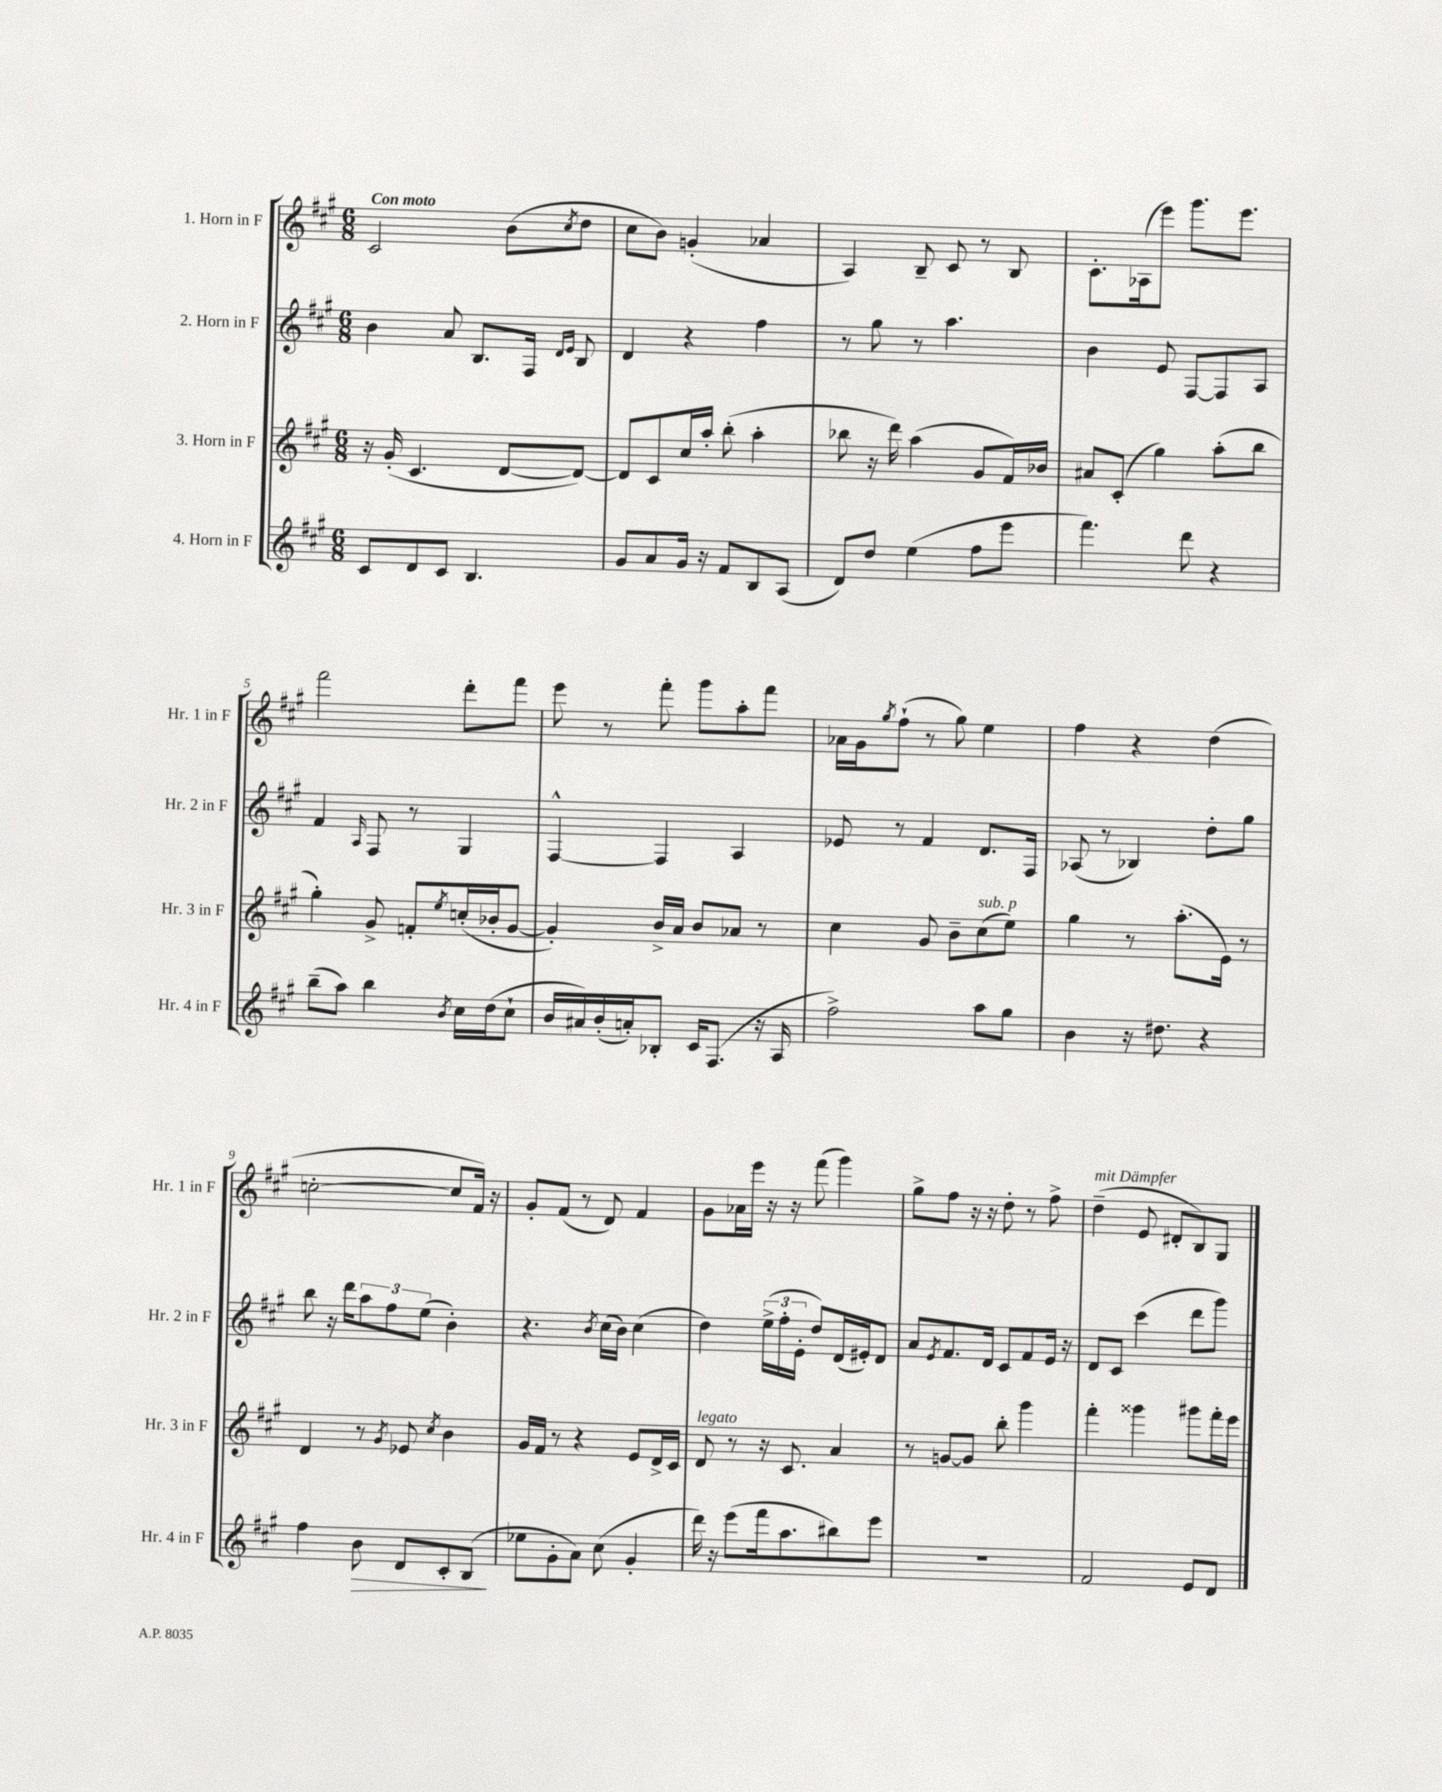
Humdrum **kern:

**kern	**kern	**kern	**kern
*staff4	*staff3	*staff2	*staff1
*clefG2	*clefG2	*clefG2	*clefG2
*k[f#c#g#]	*k[f#c#g#]	*k[f#c#g#]	*k[f#c#g#]
*M6/8	*M6/8	*M6/8	*M6/8
8c#	16r	4b	2c#
.	(16g#'	.	.
8d	4.c#	.	.
8c#	.	8a	.
4.B	.	8.B	.
.	[8d	.	(8b
.	.	16F#	.
.	.	16qqd	.
.	.	16qqe	8qcc#
.	8d_)	8B	8dd
=	=	=	=
8g#	8d]	4d	8cc#
8a	8c#	.	8b)
16g#	16cc#	4r	(4g'
16r	16aa'	.	.
8f#	(8bb'	.	.
8B	4aa'	4ff#	4a-
(8A	.	.	.
=	=	=	=
8d)	8bb-	8r	4A)
8dd	16r	8gg#	.
.	16ddd)	.	.
(4ee	(4aa	8r	8B~
.	.	4.aa	8c#
8ff#	8g#	.	8r
8eee	16f#)	.	8B
.	16b-	.	.
=	=	=	=
4.fff#)	8a#	4b	8.c#'
.	(8c#'	.	.
.	.	.	(16A-
.	4gg#)	8e	8eee)
8ddd	.	[8F#	8.ggg#
4r	(8aa'	8F#]	.
.	.	.	8.eee
.	8bb	8A	.
=	=	=	=
(8bb~	4gg#')	4f#	2fff#
8aa)	.	.	.
.	.	16qqA	.
4bb	8g#^	8F#	.
.	8f'	8r	.
8qb	8qee	.	.
16cc#	(16cc'	4G#	8ddd'
(16dd	16b-'	.	.
8cc#`	[8g#	.	8fff#
=	=	=	=
16b	4g#'])	[4F#^^	8eee
16a#)	.	.	.
(16b'	.	.	8r
16a')	.	.	.
8B-'	16b^	4F#]	8fff#'
.	16a	.	.
16c#	8b	.	8ggg#
(8.F#	.	.	.
.	8a-	4A	8aa'
16r	8r	.	8fff#
16A	.	.	.
=	=	=	=
2ff#^)	4cc#	8e-	16a-
.	.	.	16g#
.	.	.	8qgg#
.	.	8r	(8ff#`
.	8g#	4f#	8r
.	8b~	.	8gg#)
8aa	(8cc#	8.d	4ee
8gg#	8ee)	.	.
.	.	16F#	.
=	=	=	=
4b	4gg#	(8A-	4ff#
.	.	8r	.
16r	8r	4B-)	4r
8.dd#	.	.	.
.	(8.aa'	.	.
4r	.	8dd'	(4dd
.	16e)	.	.
.	8r	8gg#	.
=	=	=	=
4ff#	4d	8bb	[2cc'
.	.	16r	.
.	.	16ddd	.
8b	8r	12aa	.
.	.	12ff#	.
.	8qg#	.	.
8d	8e-	.	.
.	.	(12ee	.
.	8qcc#	.	.
8c#'	4b	4b')	8cc]
(8B	.	.	16f#)
.	.	.	16r
=	=	=	=
8ee-	16g#	4.r	8g#'
.	16f#	.	.
8g#'	8r	.	(8f#
8a)	4r	.	8r
.	.	8qb	.
(8cc#	.	(16cc#	8d)
.	.	16b)	.
4g#'	8e	(4cc#	4f#
.	16d^	.	.
.	16c#	.	.
=	=	=	=
16ddd)	8d	4dd)	8g#
16r	.	.	.
(8eee	8r	.	16a-
.	.	.	16eee
16fff#	16r	(24ee^	16r
.	.	24ff#'	.
8.aa	8.c#	.	16r
.	.	24e'	.
.	.	8dd)	(8fff#
8bb#)	4a	(16d	4ggg#)
.	.	16e#')	.
8eee	.	8d	.
=	=	=	=
2.r	8r	8a	8gg#^
.	.	8qe	.
.	[8g	8.f#	8ff#
.	8g]	.	16r
.	.	16d	16r
.	8bb'	8c#	8dd'
.	4ggg#	8f#	8r
.	.	16e	8ff#^
.	.	16r	.
=	=	=	=
2f#	4fff#'	8d	(4dd~
.	.	8c#	.
.	4ggg##	(4ccc#	8e
.	.	.	8d#'
8e	8ggg#	8ddd	8B)
8d	16fff#'	8ggg#)	8G#
.	16eee	.	.
==	==	==	==
*-	*-	*-	*-
